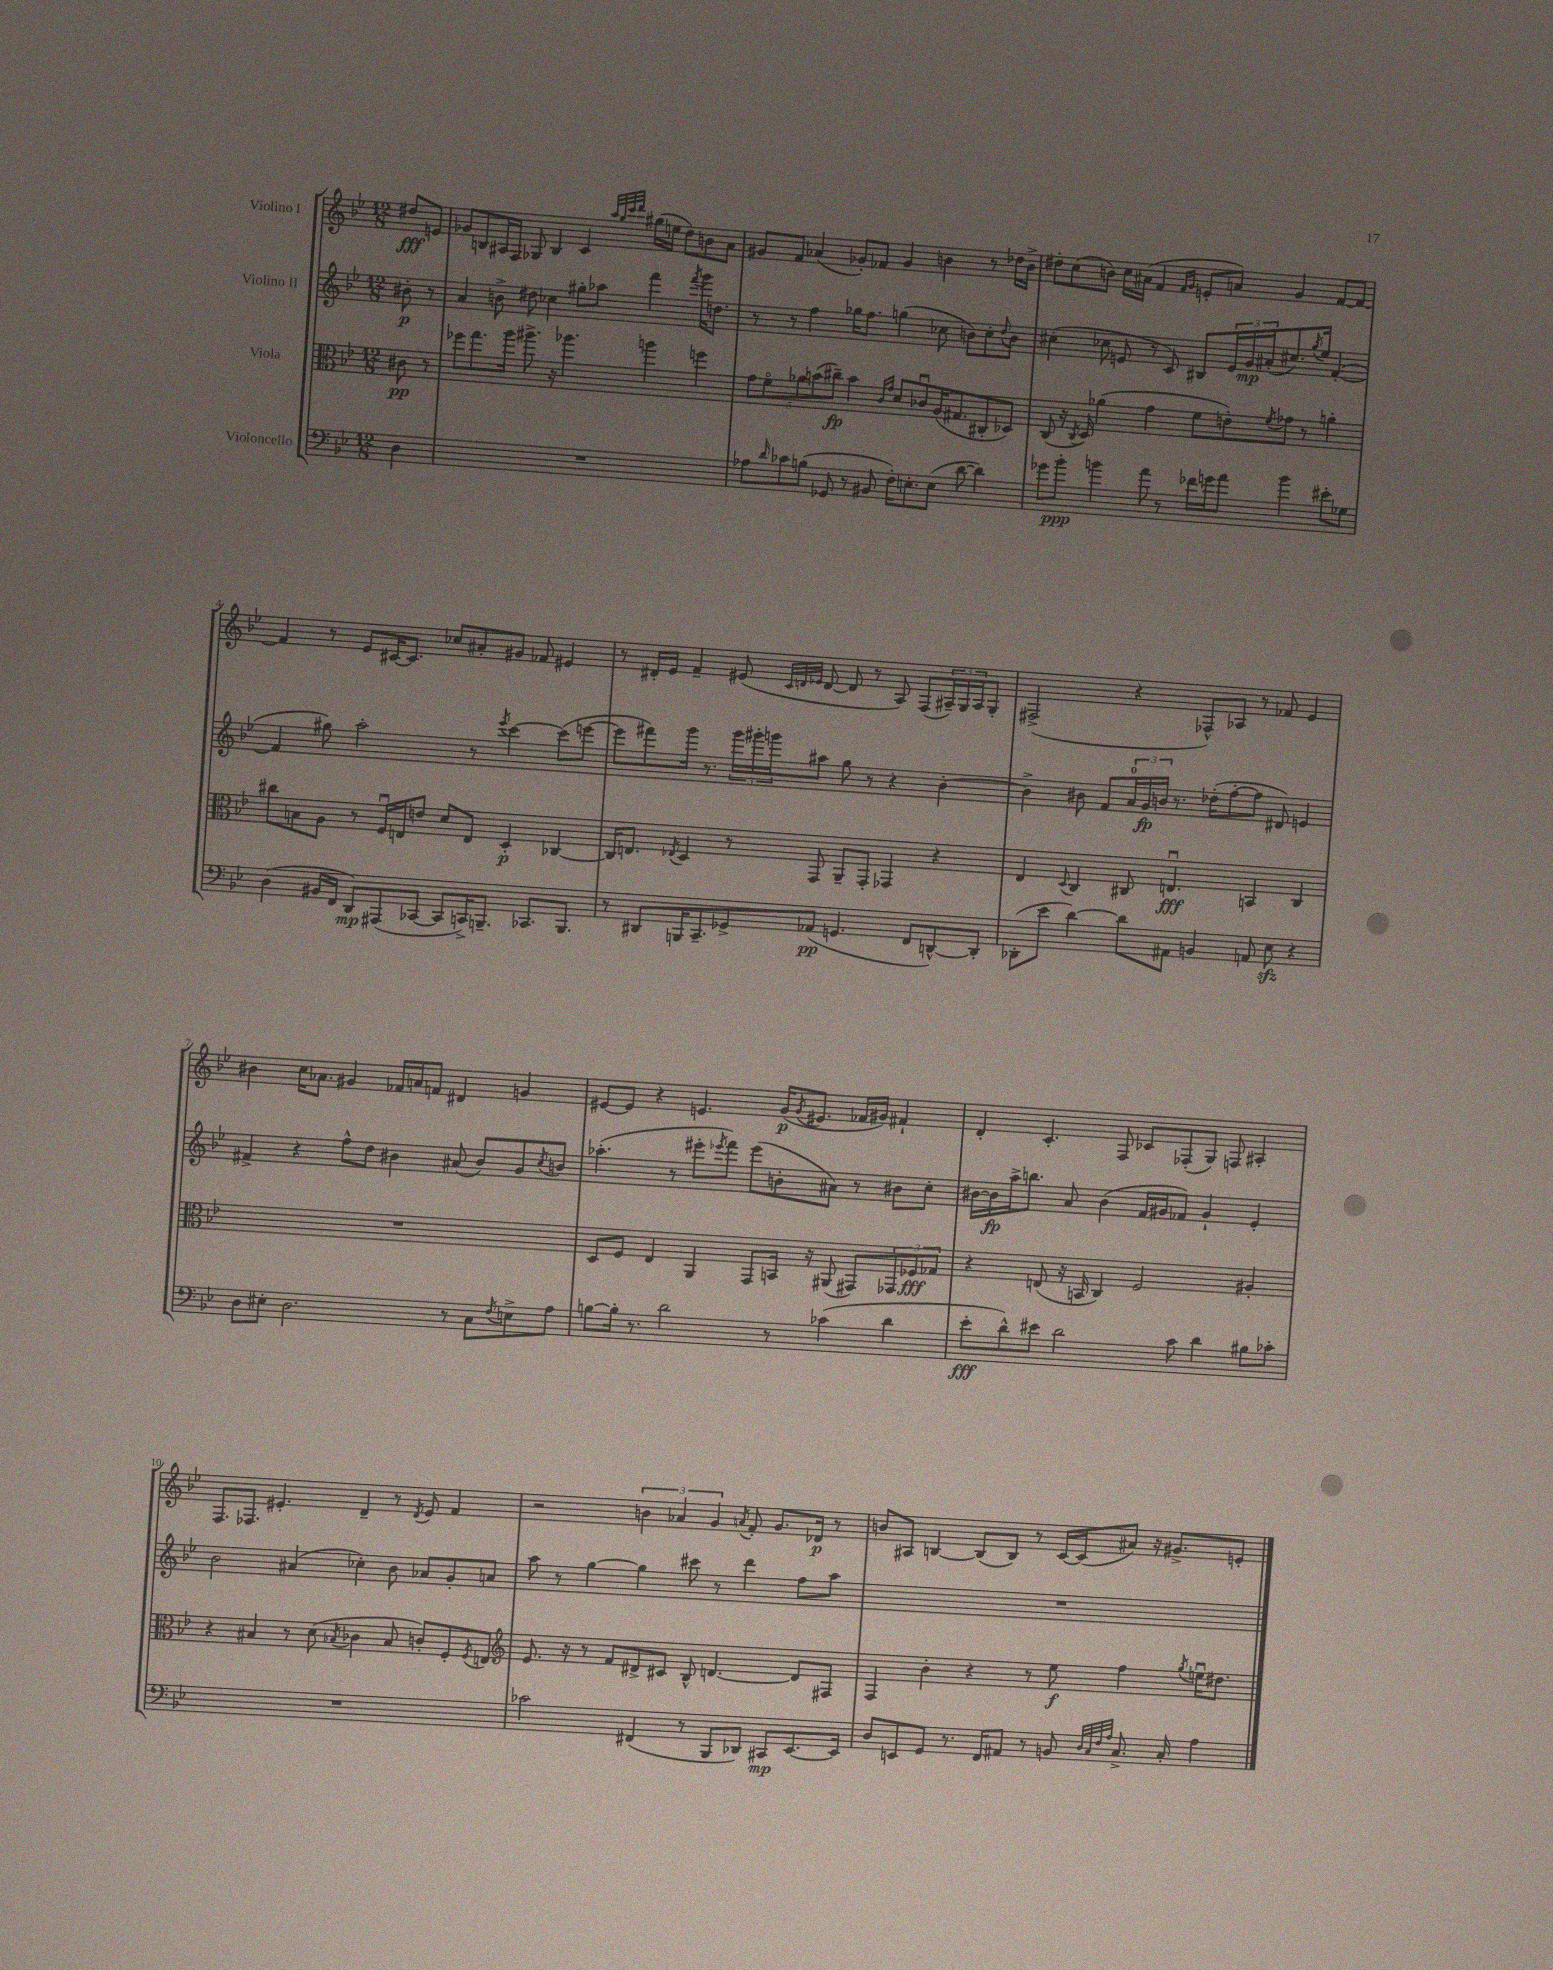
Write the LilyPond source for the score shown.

<<
\new StaffGroup <<
\new Staff = "s0" \with { instrumentName = "Violino I" } {
    \clef treble \key bes \major \numericTimeSignature \time 12/8 \partial 4
    dis''8\fff e'8 |
    ges'8 b8 ais16 f16 ges8 b4 c'4 \grace { a''32 g''32 c'''32 d'''32 } gis''16( e''16 d''8) b'8 a'8 |
    gis'8 f'8 aes'4( ges'8-.) fes'8 ges'4 b'4 r8 des''16 b'16-> |
    dis''8-. c''8( b'8) c''16 ais'16( f'4 \grace { f'16 g'16 } e'8-. a'8) g'4 f'8~ f'8~ |
    f'4 r8 ees'8 cis'16~ cis'8. ces''8 ais'8-. gis'8 fes'8 eis'4 |
    r8 dis'16-. ees'16 f'4-- eis'8( \grace { c'32 d'32 ees'32 } d'8~ d'8 r8 a8) f8( \tuplet 3/2 { ais16--) g16 ais16 } g8-. |
    fis2->( r4 fes8-^) aes8 r8 fes'8 ees'4 |
    bis'4 c''16 aes'8. gis'4 fes'16 a'16 f'8 dis'4 g'4 |
    eis'8~ eis'8 r4 e'4. g'16\p( \acciaccatura { g'8 } eis'8. fes'16 gis'16) fis'4-! |
    d'4-. c'4.-. f8 ces'8 fes8-.( g8) f8 ais4-. |
    f8. fes8. eis'4.-. d'4-- r8 \acciaccatura { d'8 } eis'8 f'4 |
    r2 \tuplet 3/2 { b'4 aes'4 g'4 } \acciaccatura { a'8 } f'8-. g'8. des'16\p r8 |
    b'8 ais8 b4~ b8( b8) r8 c'16~ c'16( ais'8) r16 gis'8.-> e'8-. \bar "|." |
}
\new Staff = "s1" \with { instrumentName = "Violino II" } {
    \clef treble \key bes \major \numericTimeSignature \time 12/8 \partial 4
    bis'8-.\p r8 |
    a'4 b'8-> dis''8 ces''4 gis''8-. aes''8 f'''4 \acciaccatura { f'''8 } g'''16 d''8. |
    r8 r8 f''4 ges''16 f''8. g''4( ces''8 b'8) ces''8-. \appoggiatura { d''8 } b'8 |
    cis''4-.( ces''8 e'8 r8 c'8) bis8 \tuplet 3/2 { e'16 g'16\mp ais'16-.( } cis''8.) \acciaccatura { g''8 } ees''16 f'4~-.( |
    f'4 gis''8) a''2-. r8 \acciaccatura { ees'''8 } c'''4~ c'''8( e'''8~ |
    e'''8 fis'''8) g'''16 r8. \tuplet 3/2 { g'''16 gis'''16-. g'''16 } ais''8 g''8 r8 r4 bes'4~-. |
    bes'4-> bis'8 f'8 \tuplet 3/2 { a'16-0 g'16\fp b'16 } r8. des''16-.( f''8~-. f''8 dis'8) e'4 |
    fis'4-> r4 f''8-^ d''8 bis'4 ais'8( bis'8) g'8 \acciaccatura { c''8 } b'8 |
    aes''4.-.( r8 eis'''8-. \acciaccatura { ees'''8 } f'''8) ees'''8( b'8-. ais'8) r8 bis'8 c''8-. |
    bis'16~ bis'16\fp a''16-> b''8. a'8 bis'4( f'16 gis'16 fes'8) gis'4-! ees'4-. |
    bes'2 ais'4( ces''4-.) bes'8 aes'8 g'8-. a'8 |
    a''8 r8 g''4~ g''4 cis'''8 r8 d'''4 f''8 a''8 |
    R1. \bar "|." |
}
\new Staff = "s2" \with { instrumentName = "Viola" } {
    \clef alto \key bes \major \numericTimeSignature \time 12/8 \partial 4
    cis'8\pp r8 |
    fes''8 g''8. a''16 ais''8.-> r16 aes''4. a''4 f''4 |
    \tuplet 5/4 { g'8 f'8\flageolet aes'8 b'8( cis''8--\fp) } b'4 \grace { c'16 g'16 } d'8 ces'8\downbow a16( gis8. cis8-. des8) |
    c8( r16 \acciaccatura { c8 } d16) aes'4( g'4 f'8 e'8-.) \acciaccatura { f'8 } ges'8 r8 a'4-. |
    cis''8 b8 a8 r8 f16\downbow e16 e'8 d'8 e8 d4-.\p ces4~ |
    ces16 e8. \acciaccatura { ees8 } d4 r8 g,8 a,8-- g,8-. ges,4 r4 |
    ees4 \appoggiatura { d8 } c4 cis8 e4.\downbow\fff b,4 cis4 |
    R1. |
    d8 f8 ees4 a,4 g,8 b,16 r16 ais,8( gis,8) \tuplet 3/2 { ges,8 fes8\fff ges8 } |
    r4 e8( r16 b,16 c4) f2 ais4-. |
    r4 bis4 r8 d'8( \acciaccatura { bes8 } ces'4 bes8 c'8-.) f8-. \acciaccatura { f8 } e8 |
    \clef treble ees'8. r16 r8 f'8 dis'8-> cis'8 bes8-^ d'4.~ d'8 fis8 |
    f4 bes'4-. r4 r8 ees''8\f f''4 \acciaccatura { g''8 } e''16\downbow dis''8. \bar "|." |
}
\new Staff = "s3" \with { instrumentName = "Violoncello" } {
    \clef bass \key bes \major \numericTimeSignature \time 12/8 \partial 4
    d4 |
    R1. |
    aes8 \grace { d'16 } ces'8 b8( ges,8 r8 bis,8 f16-.) e8.-. e8( d'8~ d'4) |
    ges'8 bes'8-.\ppp b'4 a'8 r8 fes'16 g'16 a'8 b'4 eis'8-. ges8 |
    d4( bis,16 f,16 d,8\mp) ais,,8( ces,8~ ces,8 c,16->) b,,8.-- ces,8. b,,8. |
    r8 dis,8 b,,16 c,8.-- ges,8-> aes,8\pp( g,4. f,8 d,8~-^) d,8-. |
    des,8-.( ees'8 d'4~) d'8 ais,8 b,4 a,8 ees8\sfz r4 |
    d8 eis8-. d2. r8 c8 \acciaccatura { f8 } e8-> a8 |
    b8~ b16-. r8. d'2 r8 ces'4( d'4 |
    ees'8-.\fff d'8-^) eis'8 d'2 c'8 d'4 bis8 ces'8-. |
    R1. |
    ces'2 fis,4( r8 bes,,8 des,8) cis,8\mp ees,8.~ ees,16 |
    d8 e,8 g,8 r8. f,16 ais,8 r8 b,8 \grace { d32 c32 f32 a32 } c8.-> c16-. a4 \bar "|." |
}
>>
>>
